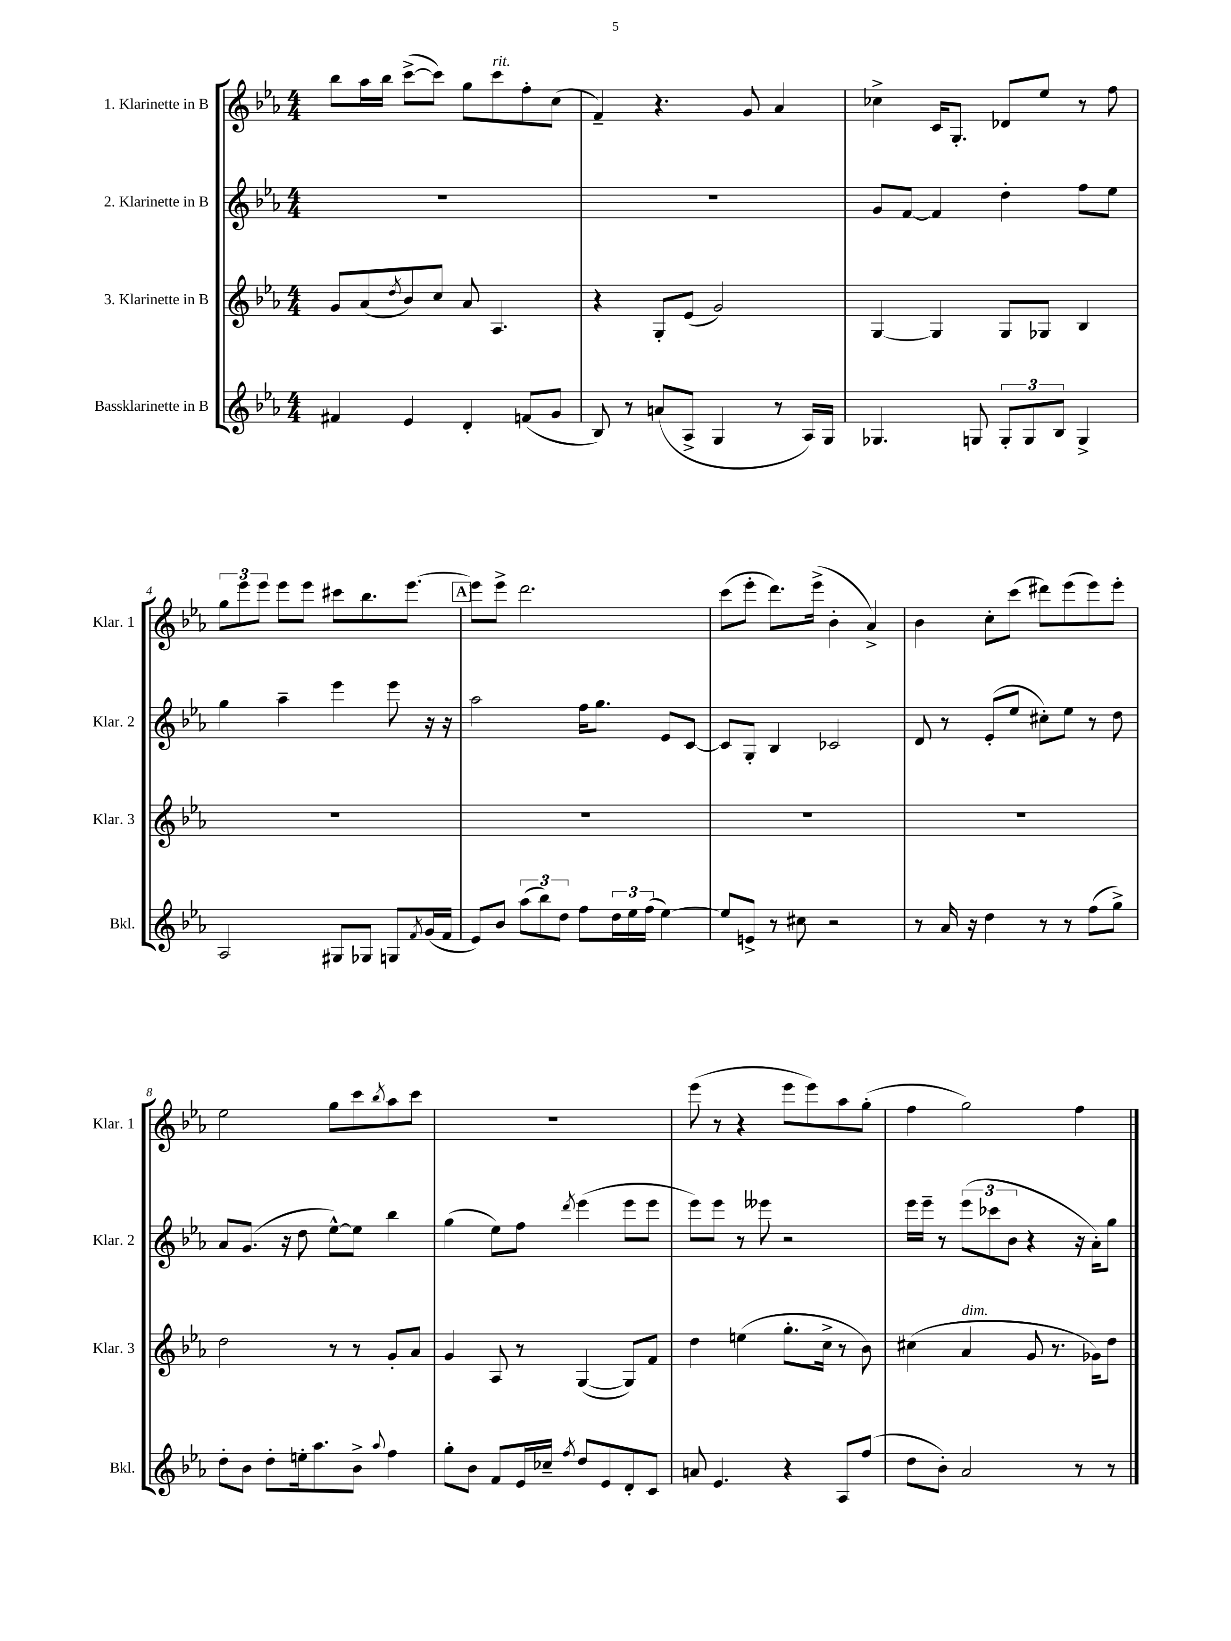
<<
\new StaffGroup <<
\new Staff = "s0" \with { instrumentName = "1. Klarinette in B" shortInstrumentName = "Klar. 1" } {
    \clef treble \key ees \major \numericTimeSignature \time 4/4
    bes''8 aes''16 bes''16 c'''8~->( c'''8) g''8 c'''8^\markup { \italic "rit." } f''8-. c''8( |
    f'4--) r4. g'8 aes'4 |
    ces''4-> c'16 g8.-. des'8 ees''8 r8 f''8 |
    \tuplet 3/2 { g''8 ees'''8 ees'''8 } ees'''8 ees'''8 cis'''8 bes''8. ees'''8.~ |
    \mark \markup { \box "A" } ees'''8 ees'''8-> d'''2. |
    c'''8( ees'''8-. d'''8.) ees'''16->( bes'4-. aes'4->) |
    bes'4 c''8-. c'''8( dis'''8) ees'''8( ees'''8) ees'''8-. |
    ees''2 g''8 c'''8 \acciaccatura { bes''8 } aes''8 c'''8 |
    R1 |
    ees'''8( r8 r4 ees'''8 ees'''8) aes''8 g''8-.( |
    f''4 g''2) f''4 \bar "|." |
}
\new Staff = "s1" \with { instrumentName = "2. Klarinette in B" shortInstrumentName = "Klar. 2" } {
    \clef treble \key ees \major \numericTimeSignature \time 4/4
    R1 |
    R1 |
    g'8 f'8~ f'4 d''4-. f''8 ees''8 |
    g''4 aes''4-- ees'''4 ees'''8 r16 r16 |
    \mark \markup { \box "A" } aes''2 f''16 g''8. ees'8 c'8~ |
    c'8 g8-. bes4 ces'2 |
    d'8 r8 ees'8-.( ees''8 cis''8-.) ees''8 r8 d''8 |
    aes'8 g'8.( r16 d''8 ees''8~-^) ees''8 bes''4 |
    g''4( ees''8) f''8 \acciaccatura { d'''8 } ees'''4( ees'''8 ees'''8 |
    ees'''8) ees'''8 r8 eeses'''8 r2 |
    ees'''16 ees'''16-- r8 \tuplet 3/2 { ees'''8( ces'''8 bes'8 } r4 r16 aes'16-.) g''8 \bar "|." |
}
\new Staff = "s2" \with { instrumentName = "3. Klarinette in B" shortInstrumentName = "Klar. 3" } {
    \clef treble \key ees \major \numericTimeSignature \time 4/4
    g'8 aes'8( \acciaccatura { d''8 } bes'8) c''8 aes'8 aes4. |
    r4 g8-. ees'8( g'2) |
    g4~ g4 g8 ges8 bes4 |
    R1 |
    \mark \markup { \box "A" } R1 |
    R1 |
    R1 |
    d''2 r8 r8 g'8-. aes'8 |
    g'4 aes8 r8 g4~( g8) f'8 |
    d''4 e''4( g''8.-. c''16-> r8 bes'8) |
    cis''4( aes'4^\markup { \italic "dim." } g'8 r8. ges'16) d''8 \bar "|." |
}
\new Staff = "s3" \with { instrumentName = "Bassklarinette in B" shortInstrumentName = "Bkl." } {
    \clef treble \key ees \major \numericTimeSignature \time 4/4
    fis'4 ees'4 d'4-. f'8( g'8 |
    bes8) r8 a'8( aes8-> g4 r8 aes16) g16 |
    ges4. g8 \tuplet 3/2 { g8-. g8 bes8 } g4-> |
    aes2 gis8 ges8 g8 \acciaccatura { f'8 } g'16( f'16 |
    \mark \markup { \box "A" } ees'8) bes'8 \tuplet 3/2 { aes''8( bes''8) d''8 } f''8 \tuplet 3/2 { d''16 ees''16 f''16( } ees''4~) |
    ees''8 e'8-> r8 cis''8 r2 |
    r8 aes'16 r16 d''4 r8 r8 f''8( g''8->) |
    d''8-. bes'8 d''8-. e''16-. aes''8. bes'8-> \appoggiatura { aes''8 } f''4 |
    g''8-. bes'8 f'8 ees'16 ces''16-- \acciaccatura { f''8 } d''8 ees'8 d'8-. c'8 |
    a'8 ees'4. r4 aes8 f''8( |
    d''8 bes'8-.) aes'2 r8 r8 \bar "|." |
}
>>
>>
